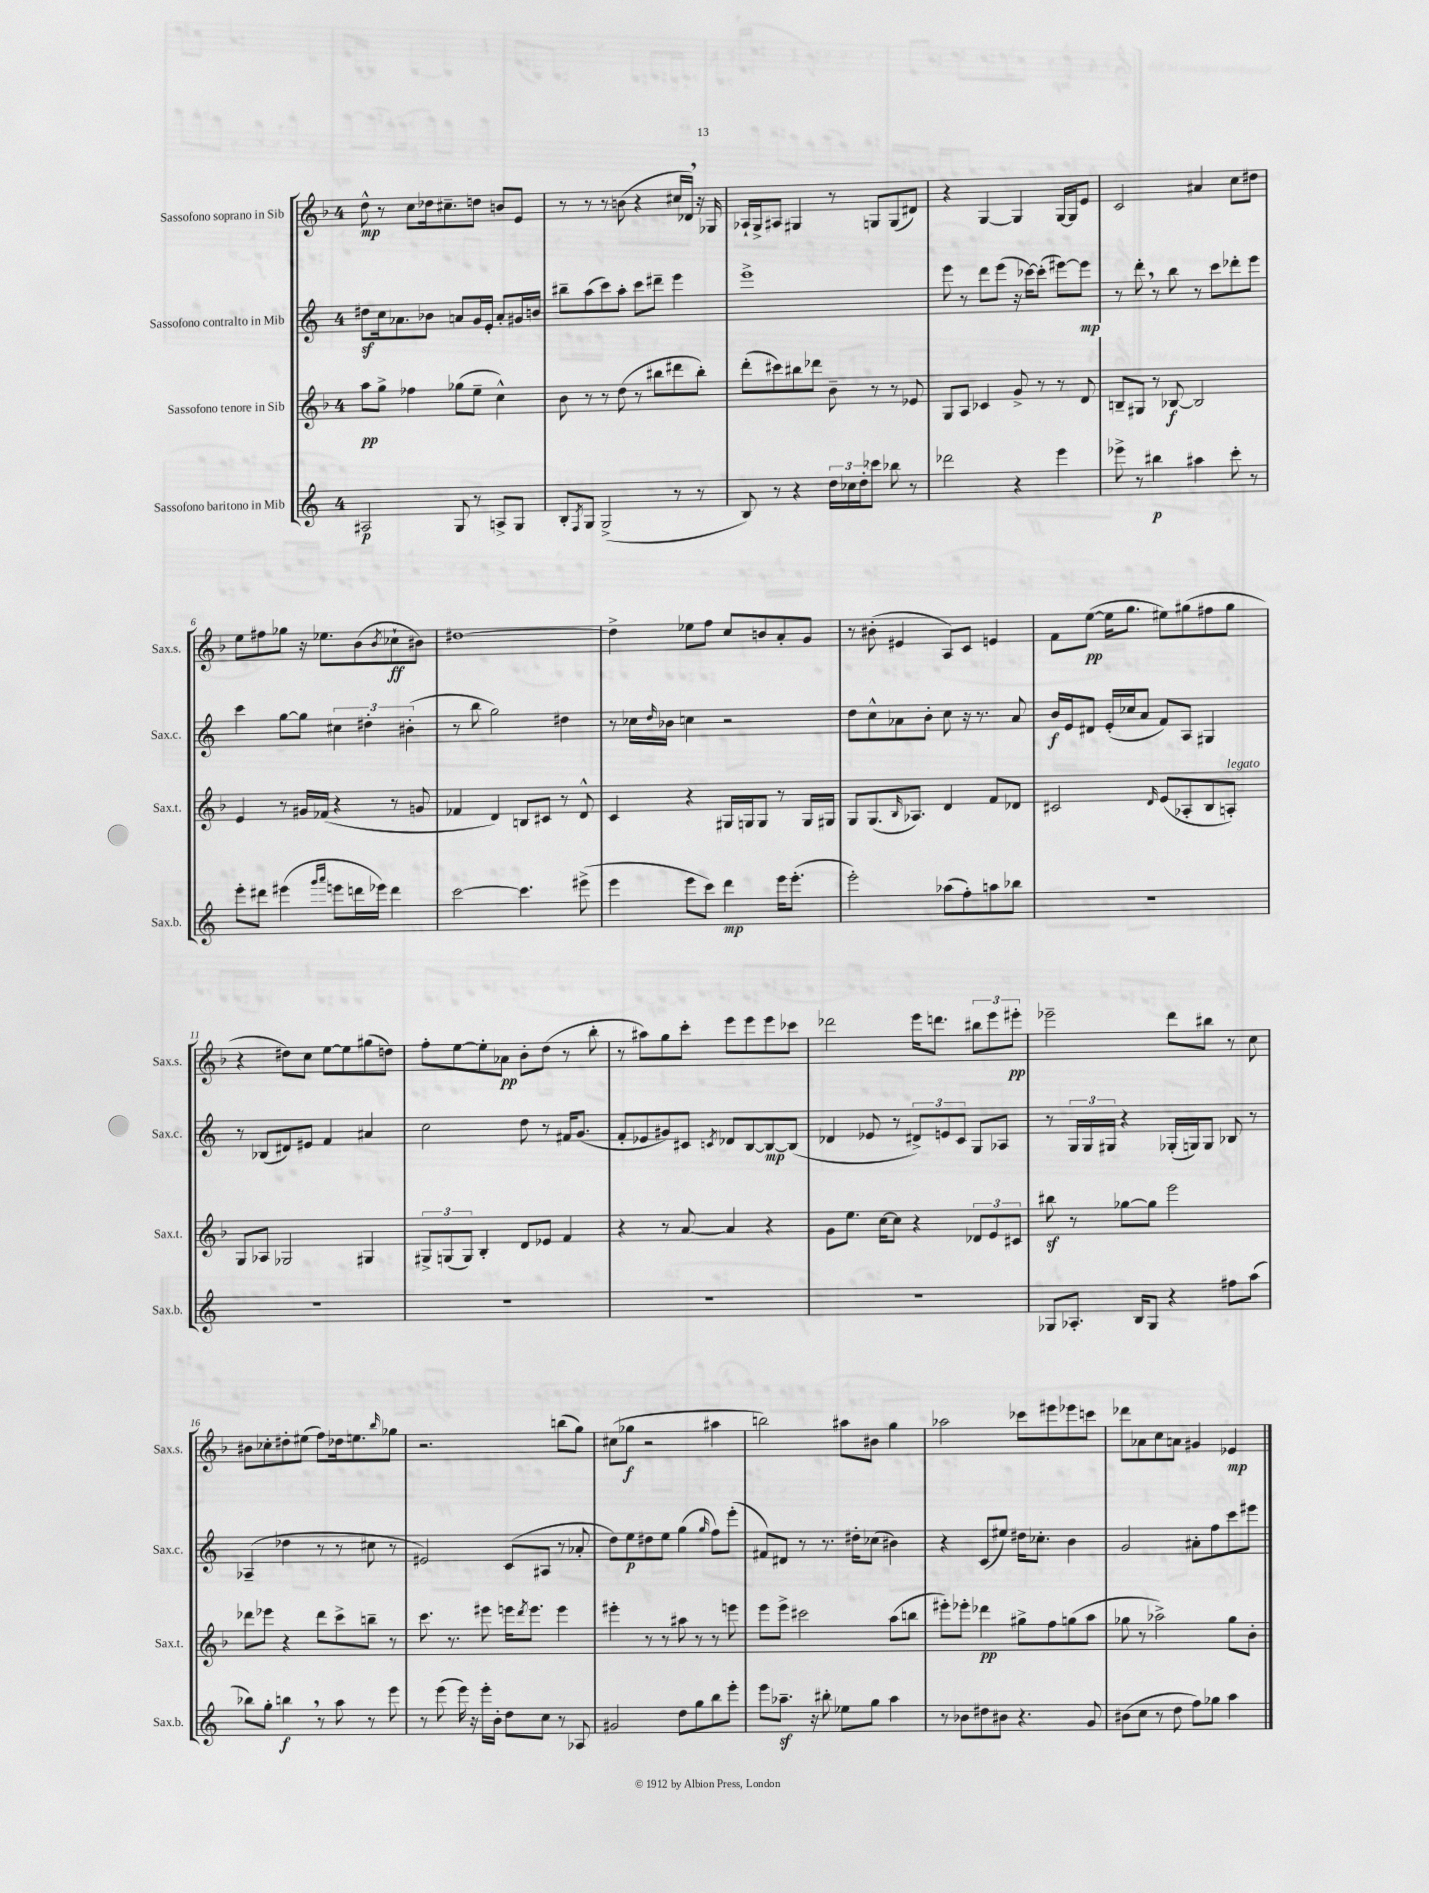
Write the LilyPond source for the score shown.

<<
\new StaffGroup <<
\new Staff = "s0" \with { instrumentName = "Sassofono soprano in Sib" shortInstrumentName = "Sax.s." } {
    \clef treble \key f \major \once \override Staff.TimeSignature.style = #'single-digit \time 4/4
    d''8-^\mp r8 c''8 des''16 cis''8.-- d''8 b'8 e'8 |
    r8 r8 r8 b'8( r4 cis''16 des'16) \breathe r16 ges16 |
    aes16-! g16-> ais8 gis4 r8 g8 g8( dis'8) |
    r4 g4~ g4 g16~ g16 e'8 |
    c'2 ais'4 c''8 dis''8 |
    e''8 fis''8 ges''8 r16 ees''8. bes'8( \acciaccatura { bes'8 } ces''8-!\ff bis'8) |
    dis''1~ |
    dis''4-> ees''8 f''8 c''8 b'8 a'8-. g'8 |
    r8 bis'8-.( eis'4 a8) c'8 e'4 |
    f'8 e''8~\pp( e''16 g''8. eis''8) gis''8( fis''8 gis''8 |
    r4 dis''8) c''8 e''8~ e''8 gis''8( d''8) |
    f''8-. e''8~ e''8-. aes'8\pp bes'8-. d''8( r8 bes''8-. |
    r8 ais''8) g''8 c'''8-. e'''8 e'''8 e'''8 ces'''8 |
    des'''2 e'''16 d'''8. \tuplet 3/2 { bis''8 e'''8 eis'''8-.\pp } |
    ees'''2-- d'''8 bis''8 r8 c''8 |
    bis'8 ces''8-. dis''8-. eis''8( f''8) des''16 e''8. \grace { bes''16 } ges''8 |
    r2. b''8( g''8) |
    cis''8( ges''8\f r2 ais''4 |
    b''2) ais''8 bis'8 g''4 |
    aes''2 ces'''8 eis'''8 ees'''8 c'''8 |
    des'''8 aes'8 c''8 a'8 gis'4 ees'4\mp \bar "|." |
}
\new Staff = "s1" \with { instrumentName = "Sassofono contralto in Mib" shortInstrumentName = "Sax.c." } {
    \clef treble \key c \major \once \override Staff.TimeSignature.style = #'single-digit \time 4/4
    dis''8\sf c''16 aes'8. bes'8 a'8 g'16 e'16-. a'8-. gis'16 b'16 |
    bis''8-- a''8( c'''8) a''8-. c'''8 dis'''8-- e'''4 |
    e'''1-> |
    e'''8 r8 d'''8 e'''8( r16 ces'''16~) ces'''8-.( eis'''8~) eis'''8\mp |
    r8 d'''8-. \breathe r8 b''8 r8 c'''8 des'''8-. e'''8 |
    c'''4 g''8~ g''8 \tuplet 3/2 { cis''4 dis''4-. bis'4-.( } |
    r8 b''8 g''2) dis''4 |
    r8 ces''16 \grace { d''16 } bes'16 c''4 r2 |
    d''8 c''8-^ aes'8 b'8-. c''8 r16 r8. aes'8 |
    b'16\f e'16 dis'8 e'16-.( ces''16 a'8 f'8) a8 gis4 |
    r8 bes8( dis'8) eis'8 f'4 ais'4 |
    c''2 d''8 r8 fis'16 g'8.( |
    f'8-. ees'8 gis'8) cis'8 \acciaccatura { c'8 } des'8 b8~ b8~\mp b8( |
    des'4 ees'8 r8 \tuplet 3/2 { dis'8->) e'8 c'8 } g8 aes8 |
    r8 \tuplet 3/2 { g16 g16 gis16 } r4 ges16-.( g16) g8 bes8 r8 |
    aes4--( des''4 r8 r8 cis''8 r8 |
    eis'2) c'8( ais8 r8 aes'8-. |
    d''8) e''8\p dis''8 e''8 g''4( \grace { g''16 } f''8) e'''8-.( |
    fis'8) dis'8 r8 r8. dis''16-. ces''8( bis'4) |
    r4 c'8( eis''8) dis''16 ces''8.-. b'4 |
    g'2 ais'8-. f''8 c'''8 eis'''8 \bar "|." |
}
\new Staff = "s2" \with { instrumentName = "Sassofono tenore in Sib" shortInstrumentName = "Sax.t." } {
    \clef treble \key f \major \once \override Staff.TimeSignature.style = #'single-digit \time 4/4
    a''8\pp g''8-> fes''4 ges''8( e''8-- c''4-^) |
    bes'8 r8 r8 d''8( r8 bis''8 dis'''8 bis''8-.) |
    d'''8-.( cis'''8) bis''8 des'''8 bes'8-- r8 r8 ees'8 |
    g8 a8 ces'4 g'8-> r8 r8 d'8 |
    b8-- gis8 r8 bes8~\f bes2 |
    e'4 r8 gis'16 fes'16( r4 r8 g'8 |
    fes'4 d'4) b8 cis'8 r8 d'8-^ |
    c'4 r4 gis16 g16 g8 r8 g16 gis16 |
    g8 g8.( \grace { bes16 } aes8.) d'4 f'8 des'8 |
    cis'2 \grace { d'16 } e'8( aes8-. bes8 a8-.^\markup { \italic "legato" }) |
    g8 aes8 ges2 gis4 |
    \tuplet 3/2 { gis8-> g8( g8) } bes4-. d'8 ees'8 f'4 |
    r4 r8 a'8~ a'4 r4 |
    g'8 e''8. c''16~ c''8 r4 \tuplet 3/2 { des'8 e'8 cis'8 } |
    bis''8\sf r8 ges''8~ ges''8 e'''2 |
    des'''8 ees'''8 r4 des'''8 c'''8-> b''8-- r8 |
    c'''8. r8. eis'''8 e'''16 \acciaccatura { d'''8 } e'''8. e'''4 |
    eis'''4-. r8 r8 ais''8 r8 r8 e'''8 |
    e'''8 e'''8-> cis'''2 a''8( b''8 |
    eis'''8-.) ees'''8-. des'''4\pp gis''8-> f''8 g''8( a''8 |
    ges''8 r8 aes''2->) ges''8 bes'8-. \bar "|." |
}
\new Staff = "s3" \with { instrumentName = "Sassofono baritono in Mib" shortInstrumentName = "Sax.b." } {
    \clef treble \key c \major \once \override Staff.TimeSignature.style = #'single-digit \time 4/4
    ais2\p g8 r8 a8-> g8 |
    b8-. \acciaccatura { f8 } g8 g2->( r8 r8 |
    b8) r8 r4 \tuplet 3/2 { d''16 ces''16 d''16-. } ces'''8 bes''8 r8 |
    des'''2 r4 e'''4 |
    ees'''8-> r8 bis''4\p ais''4 c'''8-. r8 |
    e'''8-. dis'''8 eis'''4( \grace { g'''16 a'''16 } e'''8 d'''16 ees'''16) d'''4 |
    c'''2~ c'''4. eis'''8->( |
    e'''4 e'''8 c'''8) d'''4\mp e'''16 e'''8.-.( |
    e'''2-.) aes''8( f''8-.) a''8 bes''8 |
    R1 |
    R1 |
    R1 |
    R1 |
    R1 |
    ges8 aes8.-. b16 ges8 r4 fis''8 a''8( |
    bes''8) g''8-. b''4\f \breathe r8 a''8 r8 e'''8 |
    r8 e'''8( e'''16) r16 e'''16-. b'16-. d''8 c''8 r8 aes8 |
    gis'2 d''8 g''8 b''8 e'''8-. |
    e'''8 aes''8.--\sf r16 bis''8-. ees''8 g''8 aes''4 |
    r8 bes'8 dis''8 bis'8 r4. g'8 |
    bis'8( c''8 r8 d''8 f''8) ges''8 a''4 \bar "|." |
}
>>
>>
